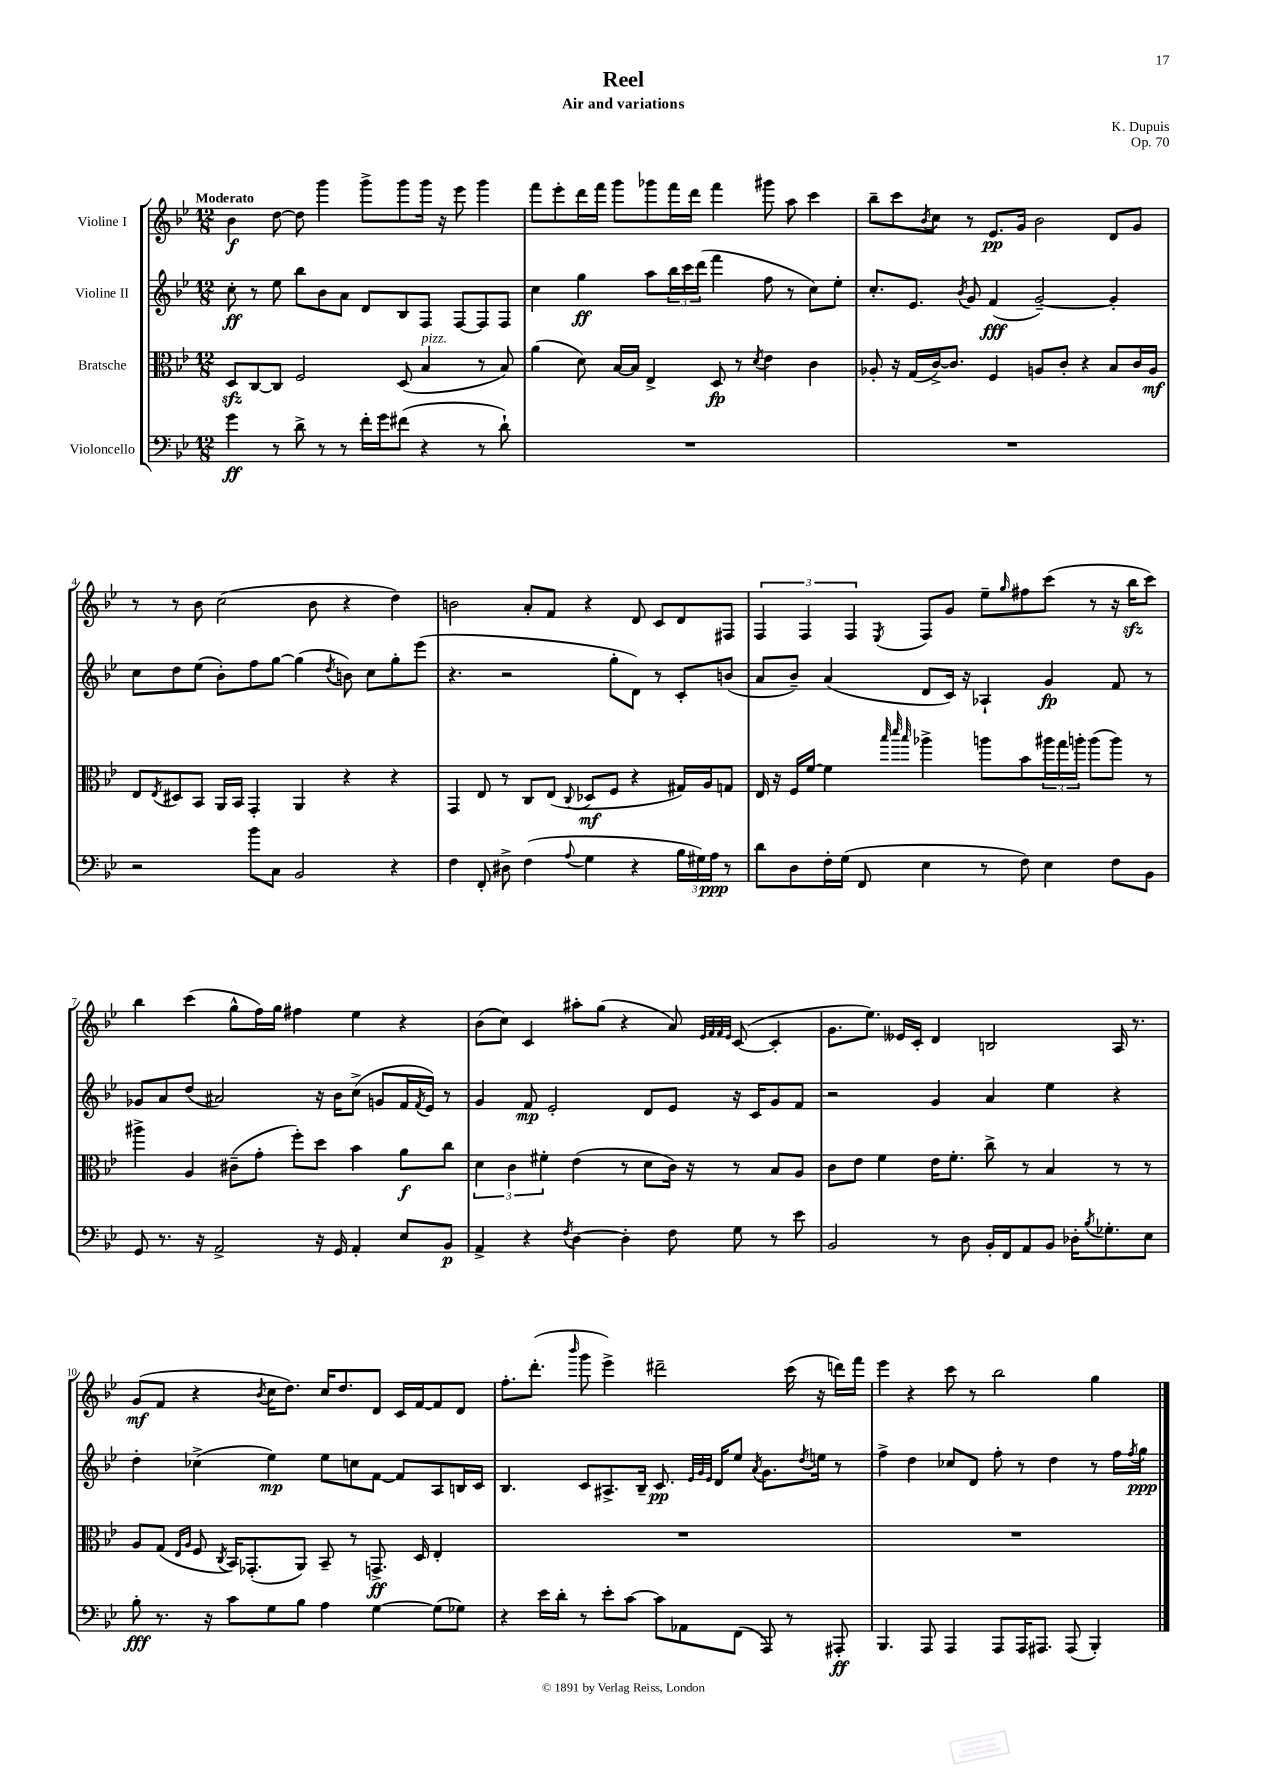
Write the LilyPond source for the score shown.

\header { title = "Reel" composer = "K. Dupuis" subtitle = "Air and variations" opus = "Op. 70" }
<<
\new StaffGroup <<
\new Staff = "s0" \with { instrumentName = "Violine I" } {
    \clef treble \key bes \major \numericTimeSignature \time 12/8 \tempo "Moderato"
    bes'4\f d''8~ d''8 g'''4 g'''8-> g'''8 g'''16 r16 ees'''8 g'''4 |
    f'''8 ees'''8-. d'''16 f'''16 g'''8 ges'''8 f'''16 d'''16 f'''4 gis'''8 a''8 c'''4 |
    bes''8-- c'''8 \acciaccatura { bes'8 } c''8 r8 ees'8.\pp g'16 bes'2 d'8 g'8 |
    r8 r8 bes'8 c''2( bes'8 r4 d''4) |
    b'2 a'8-. f'8 r4 d'8 c'8 d'8 fis8 |
    \tuplet 3/2 { f4 f4 f4 } \acciaccatura { ees8 } f8 g'8 ees''8-- \grace { g''16 } fis''8 c'''8( r8 r16 bes''16\sfz c'''8) |
    bes''4 c'''4( g''8-^ f''16) g''16 fis''4 ees''4 r4 |
    bes'8( c''8) c'4 ais''8-. g''8( r4 a'8) \grace { ees'32 f'32 f'32 ees'32 } c'8~( c'4-. |
    g'8. ees''8.) eeses'16 c'16-. d'4 b2 a16 r8. |
    g'8\mf( f'8 r4 \acciaccatura { bes'8 } c''16 d''8.) c''16 d''8. d'8 c'16 f'16~ f'8 d'8 |
    f''8.-. d'''8.-.( \grace { bes'''16 } g'''8 ees'''4->) dis'''2-- c'''16( r16 d'''16) f'''16 |
    ees'''4 r4 c'''8 r8 bes''2 g''4 \bar "|." |
}
\new Staff = "s1" \with { instrumentName = "Violine II" } {
    \clef treble \key bes \major \numericTimeSignature \time 12/8
    c''8-.\ff r8 ees''8 bes''8 bes'8 a'8 d'8 bes8 f8 f8~ f8 f8 |
    c''4 g''4\ff a''8 \tuplet 3/2 { bes''16 c'''16 d'''16( } f'''4 f''8 r8 c''8) ees''8-. |
    c''8.-. ees'8. \acciaccatura { bes'8 } g'8 f'4\fff( g'2~--) g'4-. |
    c''8 d''8 ees''8( bes'8-.) f''8 g''8~ g''4( \acciaccatura { d''8 } b'8) c''8 g''8-. ees'''8( |
    r4. r2 g''8-. d'8) r8 c'8-. b'8( |
    a'8 bes'8--) a'4( d'8 c'16) r16 aes4-! g'4\fp f'8 r8 |
    ges'8 a'8 d''8( ais'2) r16 bes'16 c''8->( g'8 f'16 \acciaccatura { f'8 } ees'16) r8 |
    g'4 f'8\mp ees'2-. d'8 ees'8 r16 c'16 g'8 f'8 |
    r2 g'4 a'4 ees''4 r4 |
    d''4-. ces''4->( ees''4\mp) ees''8 c''8 f'8~ f'8 a8 b16 c'16 |
    bes4. c'8 ais8.-> bes16-- c'8.\pp \grace { ees'32 g'32 ees'32 } d'16 ees''8 \acciaccatura { a'8 } g'8. \acciaccatura { d''8 } e''16 r8 |
    f''4-> d''4 ces''8 d'8 f''8-. r8 d''4 r8 f''16 \acciaccatura { f''8 } g''16\ppp \bar "|." |
}
\new Staff = "s2" \with { instrumentName = "Bratsche" } {
    \clef alto \key bes \major \numericTimeSignature \time 12/8
    d8\sfz c8~ c8 f2 d8( bes4^\markup { \italic "pizz." } r8 bes8) |
    a'4( d'8) bes16~ bes16 ees4-> d8\fp r8 \acciaccatura { d'8 } ees'4 c'4 |
    aes8-. r16 g16( c'16~->) c'8. f4 a8 c'8-. r4 bes8 c'16 a16\mf |
    ees8 \acciaccatura { ees8 } dis8 bes,8 a,16 bes,16 g,4-. a,4 r4 r4 |
    g,4 ees8 r8 c8 ees8( \appoggiatura { c8 } des8\mf f8 r4 gis16) a16 g8 |
    ees16 r16 f16 f'16~ f'4 \grace { bes''32 d'''32 bes''32 } aes''4-> a''8 bes'8 \tuplet 3/2 { ais''16 g''16 a''16-. } a''8( a''8) r8 |
    ais''4-> a4 cis'8--( g'8-. f''8-.) d''8 bes'4 a'8\f c''8 |
    \tuplet 3/2 { d'4 c'4 fis'4-. } ees'4( r8 d'8 c'16) r16 r8 bes8 a8 |
    c'8 ees'8 f'4 ees'16 f'8.-. c''8-> r8 bes4 r8 r8 |
    a8 g8( \grace { ees16 a16 } f8 \acciaccatura { c8 } bes,16) ges,8.-.( a,8) bes,8-- r8 g,8.->\ff d16 ees4-. |
    R1. |
    R1. \bar "|." |
}
\new Staff = "s3" \with { instrumentName = "Violoncello" } {
    \clef bass \key bes \major \numericTimeSignature \time 12/8
    g'4\ff r8 d'8-> r8 r8 f'16-. g'16 fis'8( r4 r8 d'8-!) |
    R1. |
    R1. |
    r2 bes'8 c8 bes,2 r4 |
    f4 f,8-. dis8-> f4( \appoggiatura { a8 } g4 r4 \tuplet 3/2 { bes16 gis16) a16\ppp } r8 |
    d'8 d8 f16-. g16( f,8 ees4 r8 f8) ees4 f8 bes,8 |
    g,8 r8. r16 a,2-> r16 g,16 a,4-. ees8 bes,8\p |
    a,4-> r4 \acciaccatura { f8 } d4~ d4-. f8 g8 r8 ees'8 |
    bes,2 r8 d8 bes,16-. f,16 a,8 bes,8 des16-. \acciaccatura { bes8 } ges8.-. ees8 |
    bes8-.\fff r8. r16 c'8 g8 bes8 a4 g4~ g8( ges8) |
    r4 ees'16 d'16-. r8 ees'8-. c'8~ c'8 aes,8 f,8( a,,8) r8 ais,,8-.\ff |
    bes,,4. a,,8 a,,4 a,,8 a,,16 ais,,8. ais,,8( bes,,4-.) \bar "|." |
}
>>
>>
